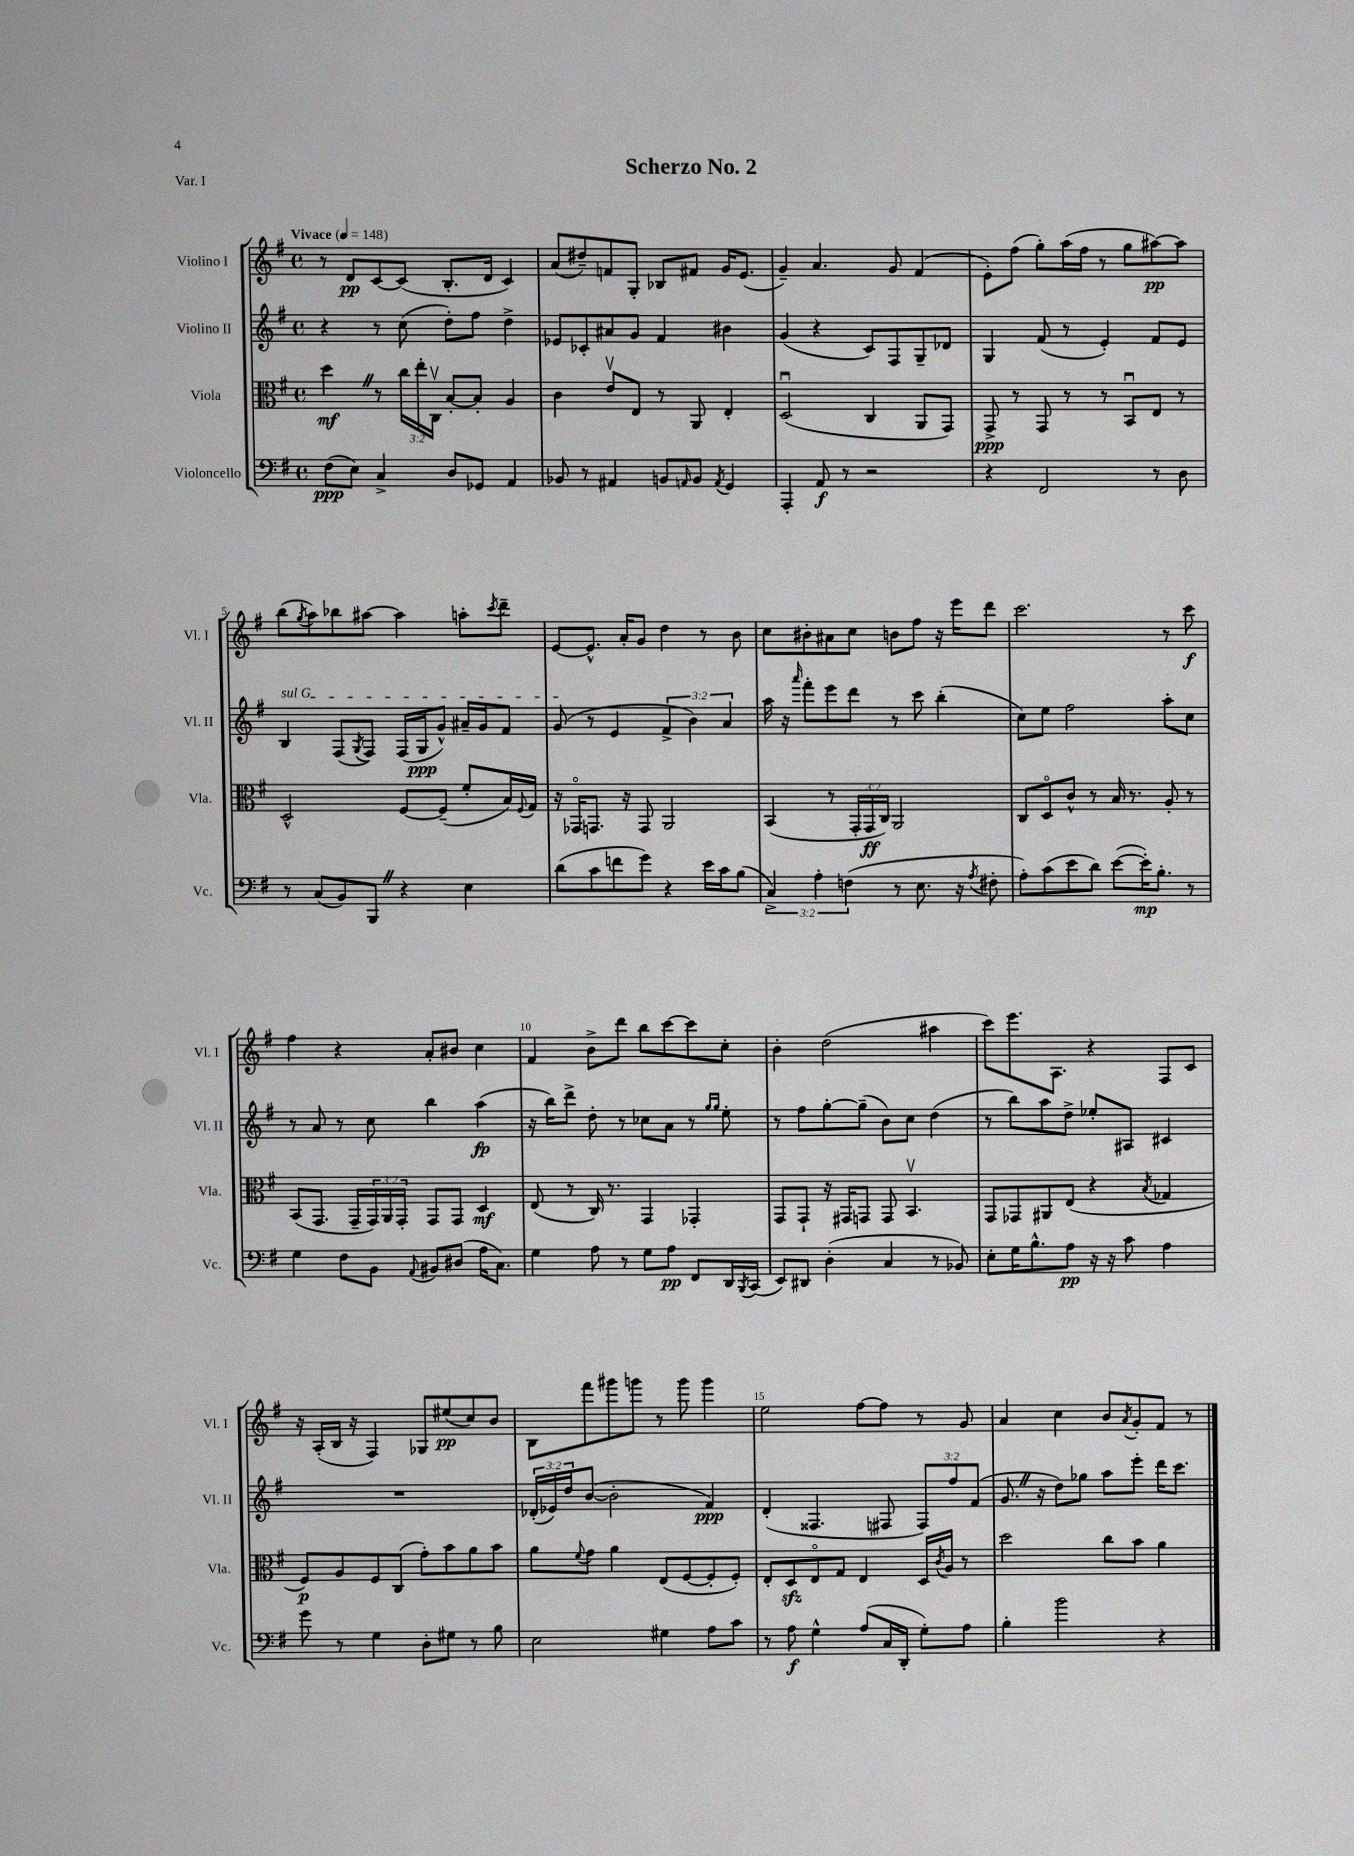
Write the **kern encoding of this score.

**kern	**kern	**kern	**kern
*staff4	*staff3	*staff2	*staff1
*clefF4	*clefC3	*clefG2	*clefG2
*k[f#]	*k[f#]	*k[f#]	*k[f#]
*M4/4	*M4/4	*M4/4	*M4/4
*met(c)	*met(c)	*met(c)	*met(c)
*MM148	*MM148	*MM148	*MM148
(8F#	4dd	4r	8r
8E)	.	.	8d
4C^	8r	8r	[8c
.	24cc	(8cc	(8c]
.	24ee'	.	.
.	24Cv	.	.
8D	[8B'	8dd')	8.B'
8GG-	8B']	8ff#	.
.	.	.	16d
4AA	4A	4dd^	4c)
=	=	=	=
8BB-	4c	8e-	(8a
8r	.	8c-'	8dd#~)
4AA#	8ev	8a#	8f
.	8E	8g	8G'
8BB	8r	4f#	8B-
16qqAA	.	.	.
8BB	8AA	.	8f#
8qAA	.	.	.
4GG	4E'	4b#	16g
.	.	.	(8.e
=	=	=	=
4AAA'	(2Du	(4g	4g~)
8AA	.	4r	4.a
8r	.	.	.
2r	4C	8c)	.
.	.	8F#	8g
.	8AA	8G~	(4f#
.	8GG)	8d-	.
=	=	=	=
4r	8GG^	4G	8e')
.	8r	.	(8ff#
2FF#	8GG	(8f#	8gg')
.	8r	8r	(16aa
.	.	.	16ff#
.	8r	4e')	8r
.	8BBu	.	8gg
8r	8E	8f#	[8aa#)
8D	8r	8e	8aa#]
=	=	=	=
8r	2D^^	4B	(8bb
.	.	.	8qgg
(8C	.	.	8aa)
8BB)	.	(8F#	8bb-
.	.	8qG	.
8BBB	.	8F#)	[8aa#
4r	[8F#	(16F#	4aa#]
.	.	16G	.
.	(8F#~]	8g^^)	.
4E	8f#'	16a#~	8aa'
.	.	16g	.
.	.	.	8qccc
.	16B)	8f#	8ddd~
.	8qqF#	.	.
.	16G	.	.
=	=	=	=
(8d	16r	(8g	[8e
.	16GG-o	.	.
8c	8.GG	8r	8.e^^]
8f	.	4e	.
.	16r	.	16a'
8g)	8GG	.	8g
4r	2AA	6f#^	4dd
.	.	6b)	.
16e	.	.	8r
16c	.	.	.
.	.	6a	.
(8B	.	.	8b
=	=	=	=
6C^)	(4BB	16aa	8cc
.	.	16r	.
.	.	16qqaaa	.
.	.	8fff#'	8b#'
6A'	.	.	.
.	8r	8eee	8a#
(6F	.	.	.
.	24GG'	8ddd	8cc
.	24GG	.	.
.	24C)	.	.
8r	2AA	8r	8b
8.E	.	8ccc	8ff#
.	.	(4bb'	16r
16r	.	.	16eee
8qA	.	.	.
8F#'	.	.	8ddd
=	=	=	=
8A')	8C	8cc)	2.ccc
(8c	8Do	8ee	.
8e	8c^^	2ff#	.
8d)	8r	.	.
([8e	16B	.	.
.	8.r	.	.
16e'])	.	.	.
8.B'	.	.	.
.	8A'	8aa'	8r
8r	8r	8cc	8ccc
=	=	=	=
4G	(8BB	8r	4ff#
.	8.GG	8a	.
8F#	.	8r	4r
.	16GG~	.	.
8BB	24GG)	8cc	.
.	24AA	.	.
.	24GG'	.	.
8qqAA	.	.	.
8BB#	8GG	4bb	8a'
(8D#	8GG	.	8b#
16A	4D	(4aa	4cc
8.C)	.	.	.
=	=	=	=
4G	(8E	16r	4f#
.	.	16bb)	.
.	8r	8ddd^	.
8A	16C)	8dd'	8b^
.	8.r	.	.
8r	.	8r	8ddd
8G	4GG	8cc-	8bb
8A	.	8a	[8ccc
8FF#	4GG-'	8r	8ccc]
.	.	16qqgg	.
.	.	16qqgg	.
16DD	.	8ee'	8cc'
8qBBB	.	.	.
(16CC	.	.	.
=	=	=	=
8EE)	8GG	8r	4b'
8DD#	8GG`	8ff#	.
(4D'	16r	[8gg'	(2dd
.	16GG#	.	.
.	8GG	(8gg~]	.
4C	8GG	8b)	.
.	4.BBv	8cc	.
8r	.	(4dd	4aa#
8BB-)	.	.	.
=	=	=	=
8E'	8GG	8r	8ccc)
16G	8GG-	8bb)	8.eee
8.B^^	.	.	.
.	8AA#	8aa	.
.	.	.	8.A
8A	(8E	8dd^	.
16r	4r	8ee-'	4r
16r	.	.	.
8c	.	8A#	.
.	8qB	.	.
4A	4G-	4c#	8F#
.	.	.	8c
=	=	=	=
8g	8F#)	1r	16r
.	.	.	(16A'
8r	8A	.	16B
.	.	.	16r
4G	8F#	.	4F#)
.	(8C	.	.
8D'	8g')	.	8G-
8G#	8b	.	(8ee#
8r	8a	.	8cc)
8B	8b	.	8b
=	=	=	=
2E	8a	(24d-'	8B
.	.	24e-)	.
.	.	24dd	.
.	8qqf#	.	.
.	8g	([8b	8fff#
.	4a	2b']	8ggg#
.	.	.	8ggg
4G#	(8E	.	8r
.	[8F#	.	8ggg
8A	8F#']	4f#)	4ggg
8c	8F#')	.	.
=	=	=	=
8r	8E'	(4d'	2ee
8A	8D	.	.
4G^^	8Eo	4.F##	.
.	8G	.	.
(8A	4E	.	[8ff#
16C	.	8F#	8ff#]
16DD'	.	.	.
8G')	16D	12F#)	8r
.	8qc	.	.
.	16A	.	.
.	.	12ff#	.
8A	8r	.	8g
.	.	(12f#	.
=	=	=	=
4B'	2dd	8.g	4a
.	.	16r	.
2b	.	8dd)	4cc
.	.	8gg-	.
.	8cc	8aa	8b
.	.	.	8qa
.	8b	8eee'	8g'
4r	4a	16ddd	8f#
.	.	8.ccc	.
.	.	.	8r
==	==	==	==
*-	*-	*-	*-
